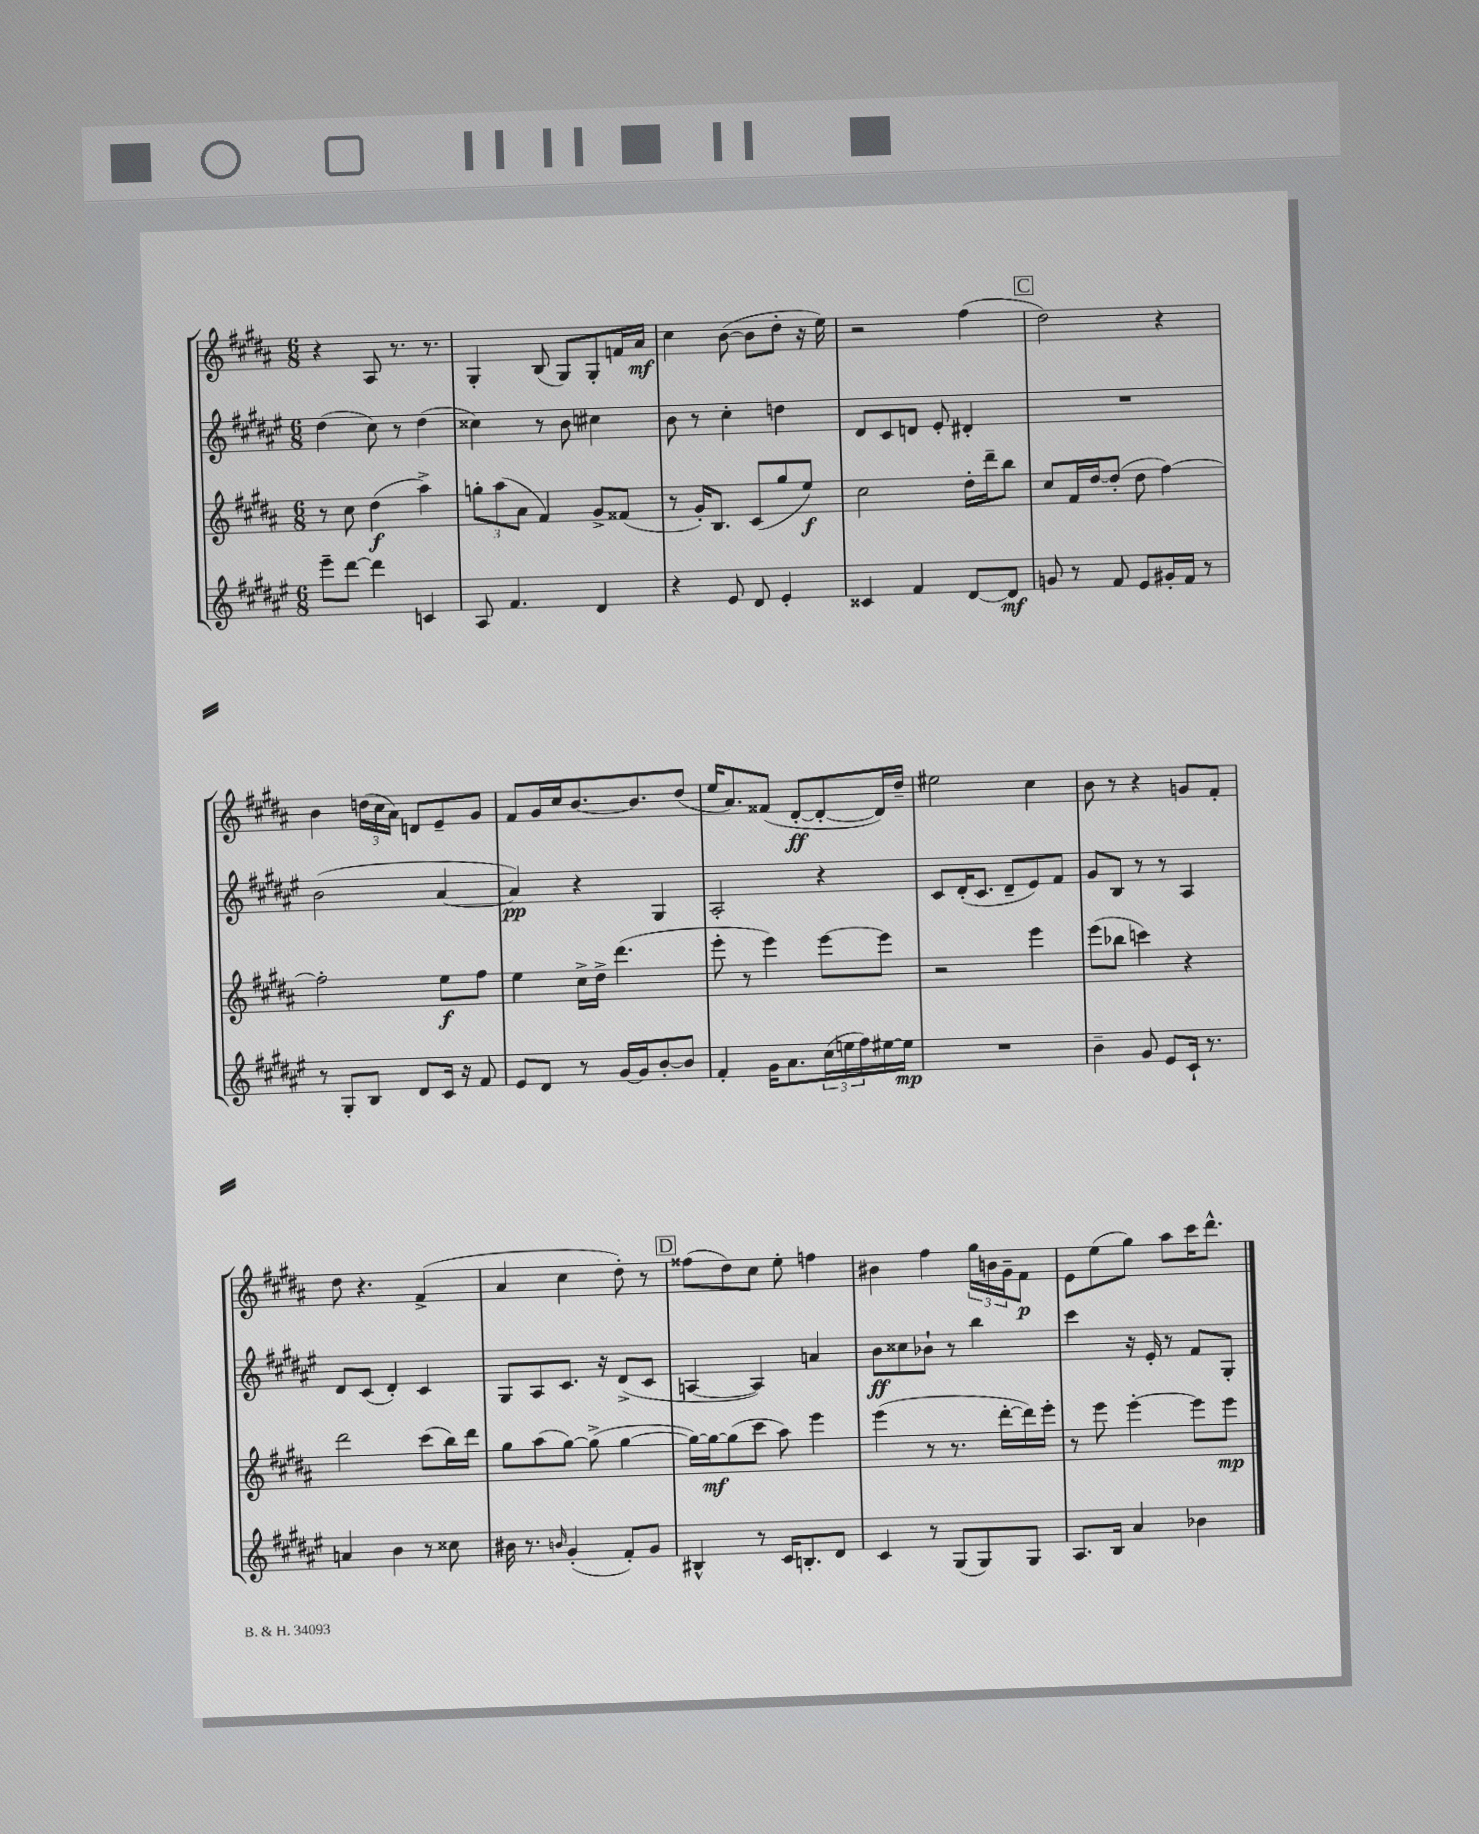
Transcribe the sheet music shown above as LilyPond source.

<<
\new StaffGroup <<
\new Staff = "s0" {
    \clef treble \key b \major \numericTimeSignature \time 6/8
    r4 ais8 r8. r8. |
    gis4-. b8( gis8) gis8-. f'16 ais'16\mf |
    cis''4 b'8~( b'8 dis''8-. r16 e''16) |
    r2 fis''4( |
    \mark \markup { \box "C" } dis''2) r4 |
    b'4 \tuplet 3/2 { d''16( cis''16 ais'16) } d'8 e'8-- gis'8 |
    fis'8 gis'16 cis''16 b'8.~ b'8. dis''8( |
    e''16 ais'8.) fisis'8( dis'8~-.\ff dis'8~-. dis'16) dis''16-- |
    eis''2 cis''4 |
    b'8 r8 r4 g'8 fis'8-. |
    dis''8 r4. fis'4->( |
    ais'4 cis''4 dis''8-.) r8 |
    \mark \markup { \box "D" } fisis''8( dis''8) cis''8 e''8-. f''4 |
    bis'4 fis''4 \tuplet 3/2 { gis''16 b'16 gis'16-- } fis'8\p |
    e'8 e''8( gis''8) ais''8 cis'''16 dis'''8.-^ \bar "|." |
}
\new Staff = "s1" {
    \clef treble \key fis \major \numericTimeSignature \time 6/8
    dis''4( cis''8) r8 dis''4( |
    cisis''4) r8 b'8 cis''4 |
    b'8 r8 cis''4-. d''4 |
    dis'8 cis'8 d'8 eis'8-. dis'4-. |
    \mark \markup { \box "C" } R2. |
    b'2( ais'4~ |
    ais'4\pp) r4 gis4 |
    ais2-. r4 |
    cis'8 dis'16-.( cis'8. dis'8-- eis'8) fis'8 |
    gis'8 b8 r8 r8 ais4 |
    dis'8 cis'8( dis'4-.) cis'4 |
    gis8 ais8 cis'8. r16 dis'8->( cis'8 |
    \mark \markup { \box "D" } a4~ a4) a'4 |
    b'8\ff cisis''8 bes'8-! r8 b''4 |
    cis'''4 r16 eis'16-. r8 fis'8 gis8-. \bar "|." |
}
\new Staff = "s2" {
    \clef treble \key b \major \numericTimeSignature \time 6/8
    r8 cis''8 dis''4\f( ais''4->) |
    \tuplet 3/2 { g''8-. ais''8( ais'8 } fis'4) gis'8-> fisis'8( |
    r8 gis'16-.) b8. cis'8( gis''8 e''8\f) |
    cis''2 dis''16-. dis'''16-- b''8 |
    \mark \markup { \box "C" } cis''8 fis'16 dis''16~ dis''8-.( dis''8 fis''4~) |
    fis''2-. e''8\f fis''8 |
    e''4 cis''16-> dis''16-> dis'''4.( |
    e'''8-. r8 e'''4) e'''8~ e'''8 |
    r2 e'''4 |
    e'''8( bes''8 c'''4) r4 |
    dis'''2 cis'''8( b''16) dis'''16 |
    gis''8 ais''8( gis''8~) gis''8->( gis''4~ |
    \mark \markup { \box "D" } gis''16~) gis''16~\mf gis''8( cis'''8 ais''8) e'''4 |
    e'''4( r8 r8. dis'''16~-. dis'''16) e'''16-. |
    r8 e'''8 e'''4~-. e'''8 e'''8\mp \bar "|." |
}
\new Staff = "s3" {
    \clef treble \key fis \major \numericTimeSignature \time 6/8
    eis'''8-- dis'''8~ dis'''4 c'4 |
    ais8 fis'4. dis'4 |
    r4 eis'8 dis'8 eis'4-. |
    cisis'4 fis'4 dis'8~ dis'8\mf |
    \mark \markup { \box "C" } g'8 r8 fis'8 eis'8 gis'16-. fis'16 r8 |
    r8 gis8-. b8 dis'8 cis'16 r16 fis'8 |
    eis'8 dis'8 r8 gis'16~ gis'16 b'8~-. b'8 |
    fis'4-. gis'16 ais'8. \tuplet 3/2 { cis''16( e''16 fis''16) } eis''16~ eis''16\mp |
    R2. |
    b'4-- gis'8 eis'8 cis'16-! r8. |
    a'4 b'4 r8 cisis''8 |
    bis'16 r8. \grace { b'16 } gis'4-.( fis'8-.) gis'8 |
    \mark \markup { \box "D" } bis4-^ r8 cis'16 b8.-. dis'8 |
    cis'4 r8 gis8( gis8) gis8 |
    ais8. b16 ais'4 bes'4 \bar "|." |
}
>>
>>
\layout { \context { \Score \remove "Bar_number_engraver" } }
